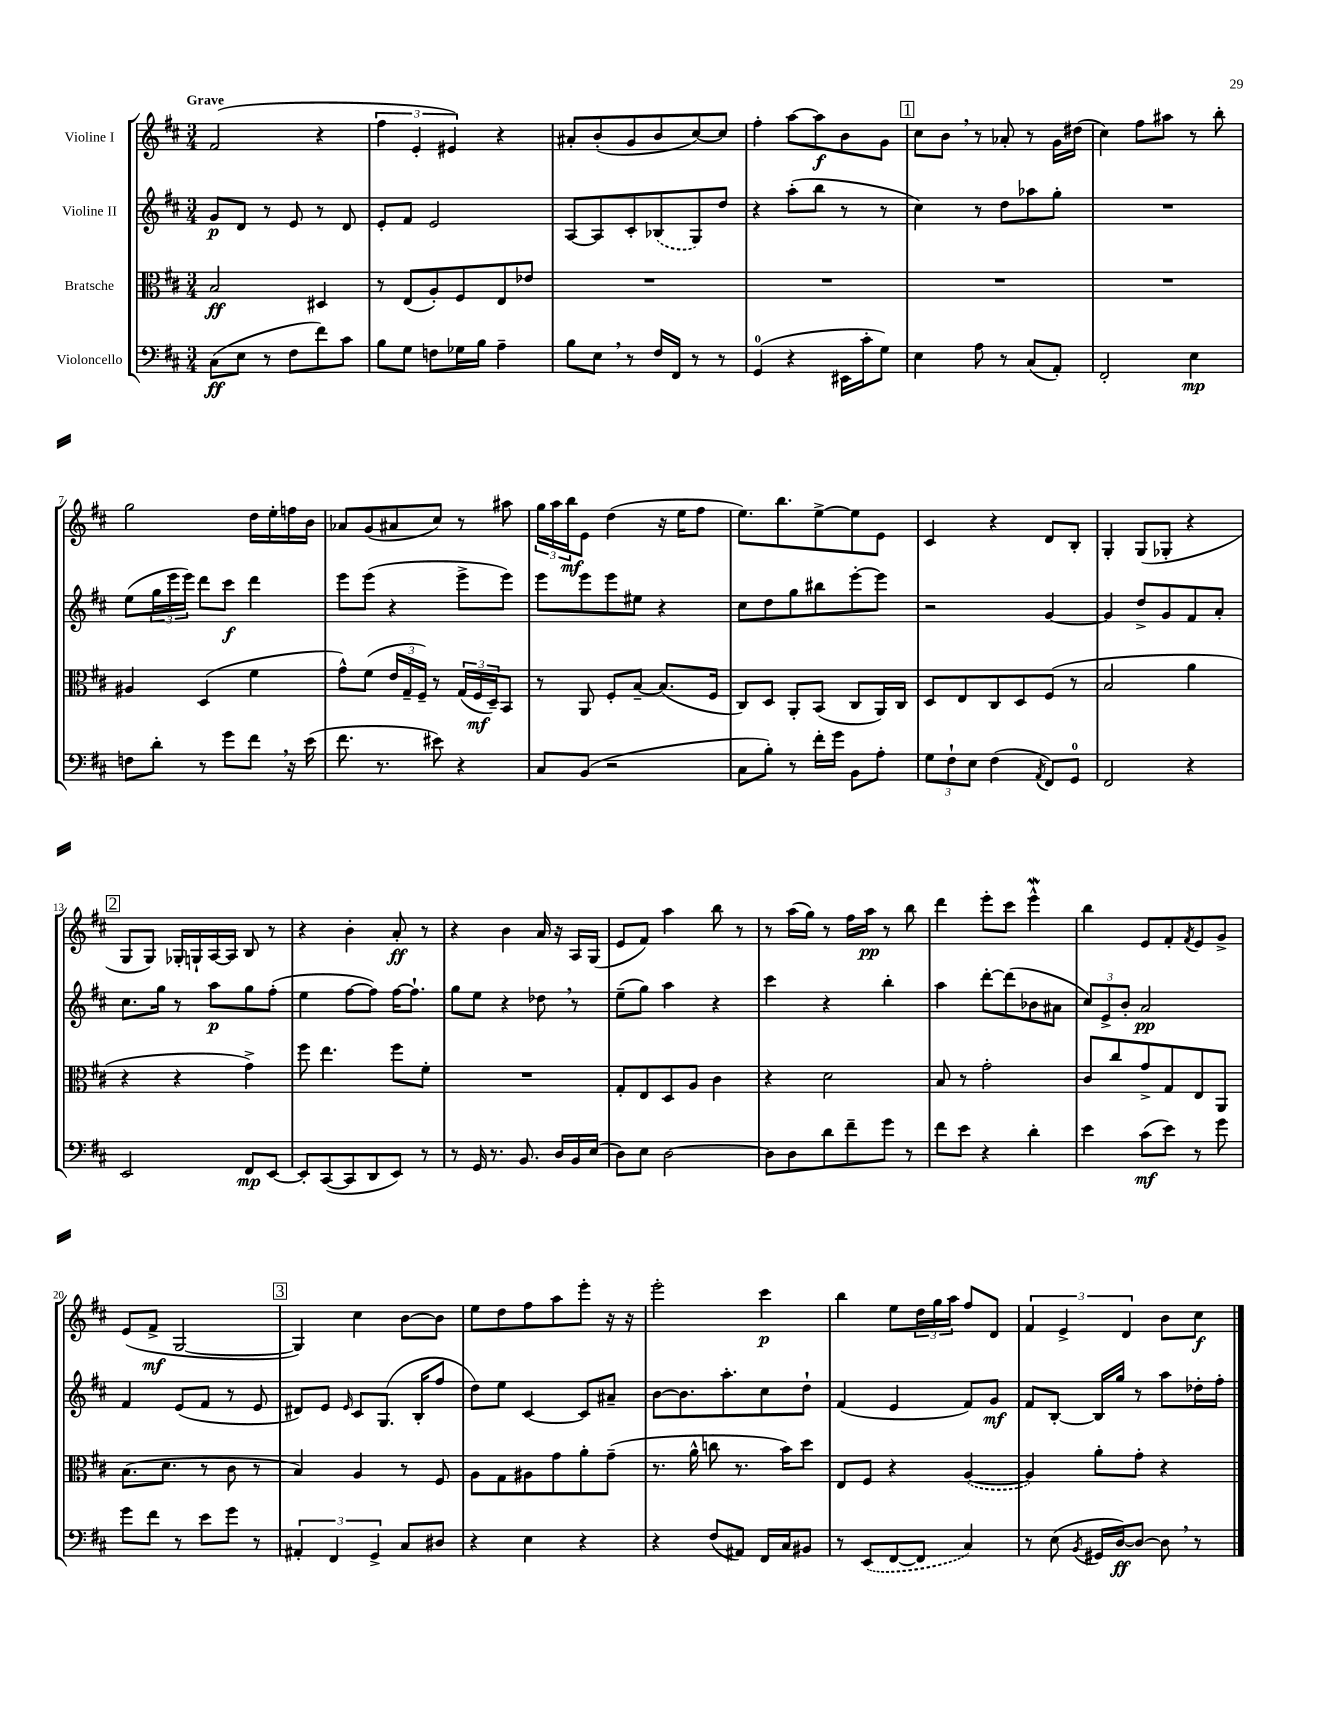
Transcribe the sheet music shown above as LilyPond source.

<<
\new StaffGroup <<
\new Staff = "s0" \with { instrumentName = "Violine I" } {
    \clef treble \key d \major \numericTimeSignature \time 3/4 \tempo "Grave"
    fis'2( r4 |
    \tuplet 3/2 { fis''4 e'4-. eis'4) } r4 |
    ais'8-. b'8-.( g'8 b'8 cis''8~) cis''8 |
    fis''4-. a''8~ a''8\f b'8 g'8 |
    \mark \markup { \box "1" } cis''8 b'8 \breathe r8 aes'8-. r8 g'16 dis''16( |
    cis''4) fis''8 ais''8 r8 b''8-. |
    g''2 d''16 e''16-. f''16 b'16 |
    aes'8 g'8( ais'8 cis''8) r8 ais''8 |
    \tuplet 3/2 { g''16 a''16 b''16\mf } e'8 d''4( r16 e''16 fis''8 |
    e''8.) b''8. e''8~-> e''8 e'8 |
    cis'4 r4 d'8 b8-. |
    g4-. g8( ges8-. r4 |
    \mark \markup { \box "2" } g8 g8) ges16-. g16-! a16~ a16 b8 r8 |
    r4 b'4-. a'8-.\ff r8 |
    r4 b'4 a'16 r16 a16 g16( |
    e'8 fis'8) a''4 b''8 r8 |
    r8 a''16( g''16) r8 fis''16 a''16\pp r8 b''8 |
    d'''4 e'''8-. cis'''8 e'''4-^\mordent |
    b''4 e'8 fis'8-. \acciaccatura { fis'8 } e'8 g'8-> |
    e'8( fis'8->\mf g2~ |
    \mark \markup { \box "3" } g4) cis''4 b'8~ b'8 |
    e''8 d''8 fis''8 a''8 e'''8-. r16 r16 |
    e'''2-. cis'''4\p |
    b''4 e''8 \tuplet 3/2 { d''16 g''16 a''16 } fis''8 d'8 |
    \tuplet 3/2 { fis'4 e'4-> d'4 } b'8 cis''8\f \bar "|." |
}
\new Staff = "s1" \with { instrumentName = "Violine II" } {
    \clef treble \key d \major \numericTimeSignature \time 3/4
    g'8\p d'8 r8 e'8 r8 d'8 |
    e'8-. fis'8 e'2 |
    a8~ a8 cis'8-. \once \slurDashed bes8( g8) d''8 |
    r4 a''8-.( b''8 r8 r8 |
    \mark \markup { \box "1" } cis''4) r8 d''8 aes''8 g''8-. |
    R2. |
    e''8( \tuplet 3/2 { g''16 e'''16 e'''16) } d'''8 cis'''8\f d'''4 |
    e'''8 e'''8( r4 e'''8-> e'''8) |
    e'''8 e'''8 e'''8 eis''8 r4 |
    cis''8 d''8 g''8 bis''8 e'''8~-. e'''8 |
    r2 g'4~ |
    g'4 d''8-> g'8 fis'8 a'8-. |
    \mark \markup { \box "2" } cis''8. g''16 r8 a''8\p g''8 fis''8-.( |
    e''4 fis''8~ fis''8) fis''16~ fis''8.-! |
    g''8 e''8 r4 des''8 \breathe r8 |
    e''8--( g''8) a''4 r4 |
    cis'''4 r4 b''4-. |
    a''4 d'''8~-. d'''8( bes'8 ais'8 |
    \tuplet 3/2 { cis''8) e'8-> b'8-. } a'2\pp |
    fis'4 e'8( fis'8 r8 e'8 |
    \mark \markup { \box "3" } dis'8) e'8 \grace { e'16 } cis'8 g8.( b16-. fis''8 |
    d''8) e''8 cis'4~ cis'8 ais'8-- |
    b'8~ b'8. a''8.-. cis''8 d''8-! |
    fis'4( e'4 fis'8) g'8\mf |
    fis'8 b8~-. b16 g''16 r8 a''8 des''16-. fis''16-. \bar "|." |
}
\new Staff = "s2" \with { instrumentName = "Bratsche" } {
    \clef alto \key d \major \numericTimeSignature \time 3/4
    b2\ff dis4 |
    r8 e8( a8-.) fis8 e8 ees'8 |
    R2. |
    R2. |
    \mark \markup { \box "1" } R2. |
    R2. |
    ais4 d4( fis'4 |
    g'8-^) fis'8( \tuplet 3/2 { e'16 g16-- fis16--) } r8 \tuplet 3/2 { g16( fis16\mf d16--) } b,8 |
    r8 a,8 fis8-. b8~-- b8.( fis16 |
    cis8) d8 a,8-. b,8( cis8 a,16) cis16 |
    d8 e8 cis8 d8 fis8( r8 |
    b2 a'4 |
    \mark \markup { \box "2" } r4 r4 g'4->) |
    fis''8 e''4. fis''8 fis'8-. |
    R2. |
    g8-. e8 d8 a8 cis'4 |
    r4 d'2 |
    b8 r8 g'2-. |
    cis'8 cis''8 g'8-> g8 e8 a,8 |
    b8.( d'8. r8 cis'8 r8 |
    \mark \markup { \box "3" } b4) a4 r8 fis8 |
    a8 g8 ais8 g'8 a'8-. g'8--( |
    r8. a'16-^ c''8 r8. b'16) d''8 |
    e8 fis8 r4 \once \slurDashed a4~( |
    a4) a'8-. g'8-. r4 \bar "|." |
}
\new Staff = "s3" \with { instrumentName = "Violoncello" } {
    \clef bass \key d \major \numericTimeSignature \time 3/4
    cis8\ff( e8 r8 fis8 fis'8) cis'8 |
    b8 g8 f8 ges16 b16 a4-- |
    b8 e8 \breathe r8 fis16 fis,16 r8 r8 |
    g,4-0( r4 eis,16 cis'16-. g8) |
    \mark \markup { \box "1" } e4 a8 r8 cis8( a,8-.) |
    fis,2-. e4\mp |
    f8 d'8-. r8 g'8 fis'8 \breathe r16 e'16( |
    fis'8. r8. eis'8) r4 |
    cis8 b,8( r2 |
    cis8 b8-.) r8 fis'16-. g'16 b,8 a8-. |
    \tuplet 3/2 { g8 fis8-! e8 } fis4( \acciaccatura { a,8 } fis,8) g,8-0 |
    fis,2 r4 |
    \mark \markup { \box "2" } e,2 fis,8\mp e,8~ |
    e,8-. cis,8~( cis,8 d,8 e,8) r8 |
    r8 g,16 r8. b,8. d16 b,16 e16( |
    d8) e8 d2~ |
    d8 d8 d'8 fis'8-- g'8 r8 |
    fis'8 e'8 r4 d'4-. |
    e'4 cis'8\mf( e'8) r8 g'8 |
    g'8 fis'8 r8 e'8 g'8 r8 |
    \mark \markup { \box "3" } \tuplet 3/2 { ais,4-. fis,4 g,4-> } cis8 dis8 |
    r4 e4 r4 |
    r4 fis8( ais,8) fis,16 cis16 bis,8 |
    r8 \once \slurDashed e,8( fis,8~ fis,8 cis4) |
    r8 e8( \acciaccatura { b,8 } gis,16 d16~\ff) d8~ d8 \breathe r8 \bar "|." |
}
>>
>>
